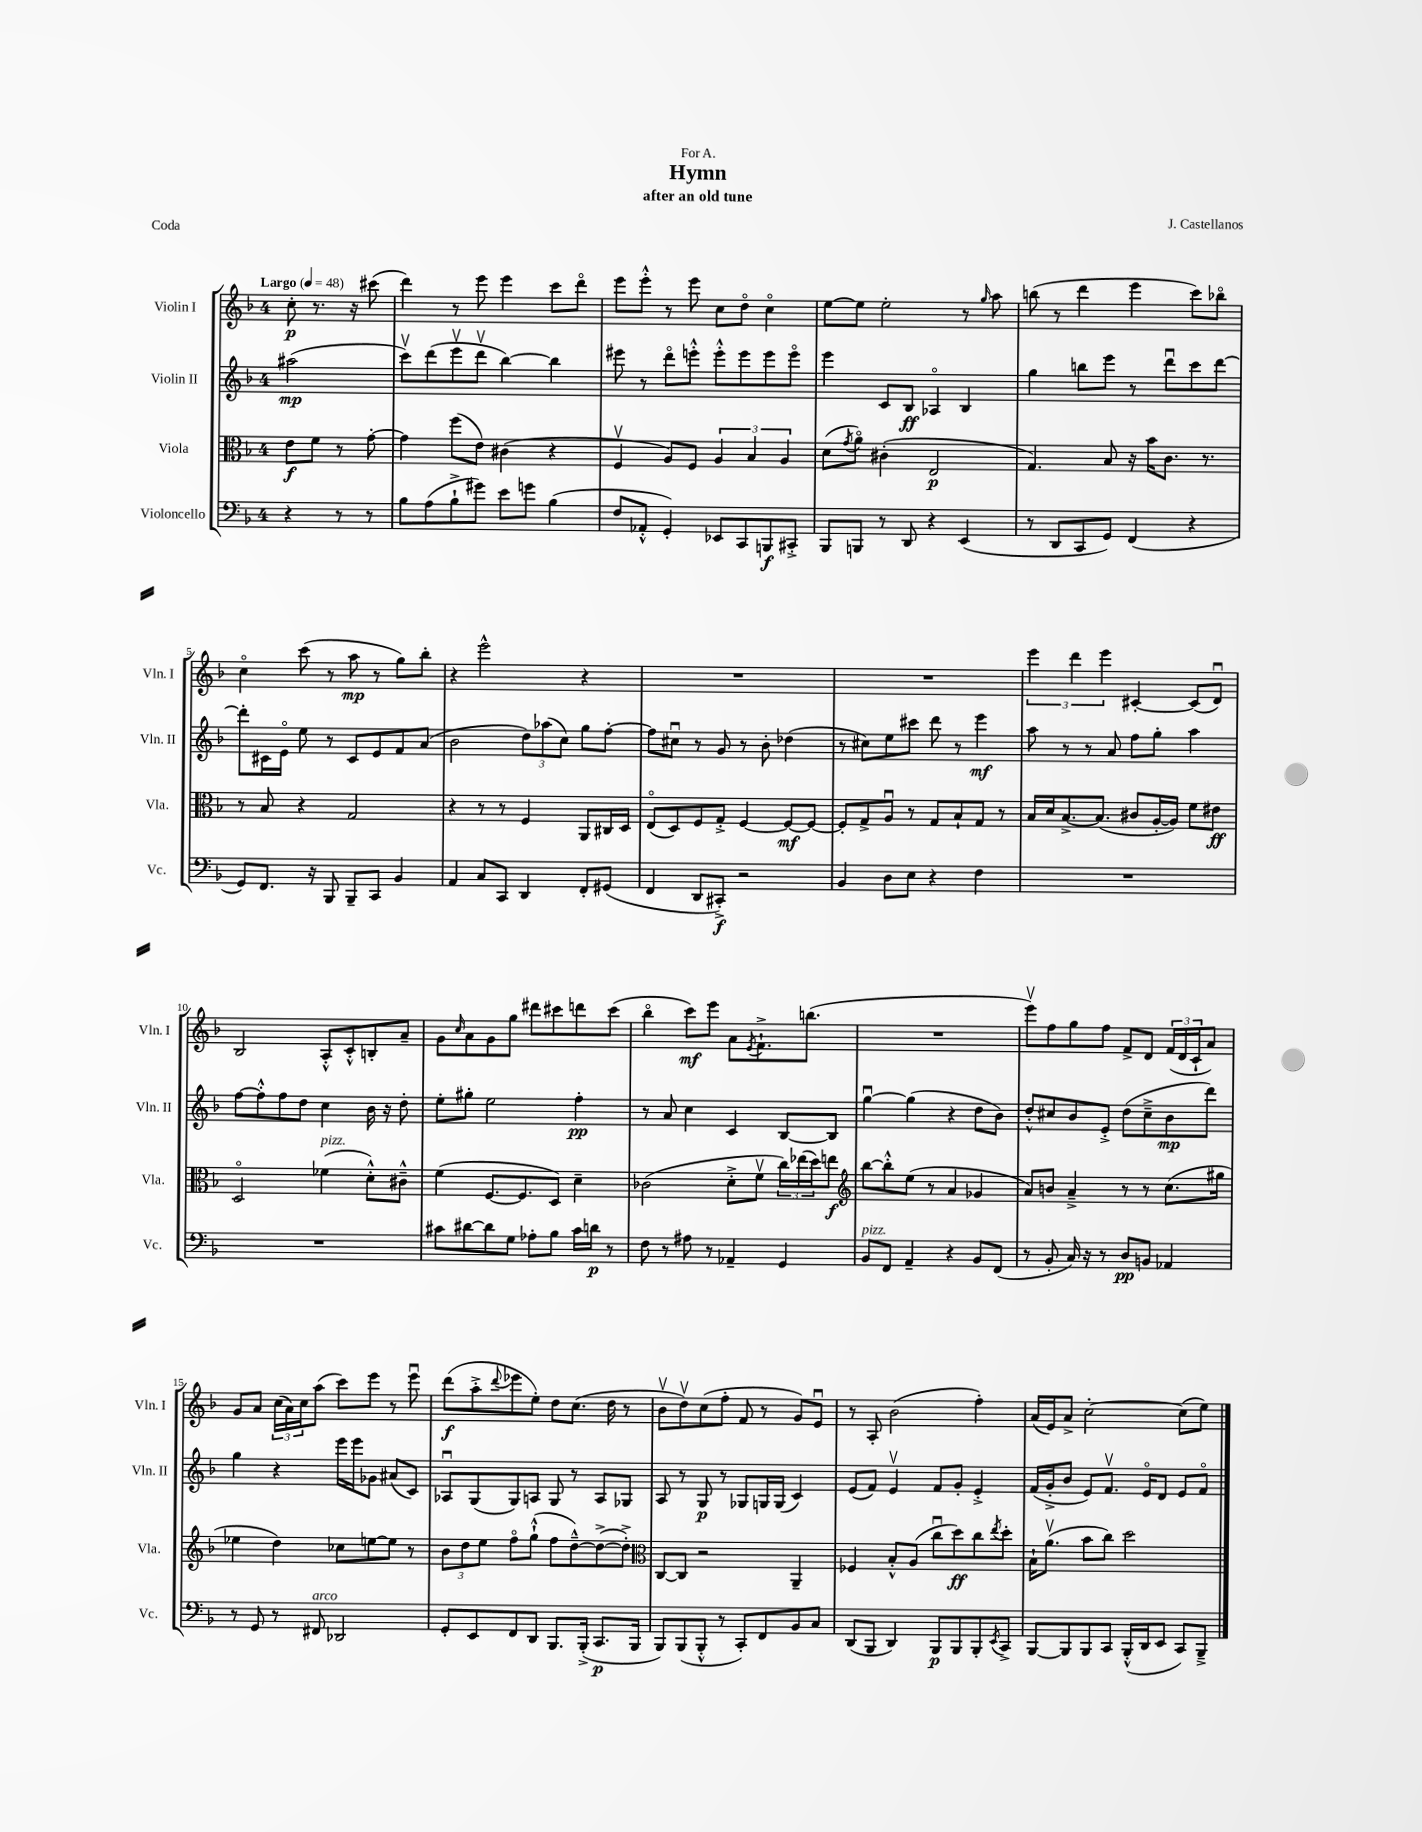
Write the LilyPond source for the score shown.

\header { title = "Hymn" composer = "J. Castellanos" subtitle = "after an old tune" dedication = "For A." piece = "Coda" }
<<
\new StaffGroup <<
\new Staff = "s0" \with { instrumentName = "Violin I" shortInstrumentName = "Vln. I" } {
    \clef treble \key f \major \once \override Staff.TimeSignature.style = #'single-digit \time 4/4 \partial 2 \tempo "Largo" 4 = 48
    c''8-.\p r8. r16 cis'''8( |
    d'''4) r8 e'''8 e'''4 c'''8 d'''8\flageolet |
    e'''8 e'''8-.-^ r8 e'''8 c''8 d''8\flageolet c''4\flageolet |
    e''8~ e''8 e''2-. r8 \grace { g''16 } a''8 |
    b''8( r8 d'''4 e'''4 c'''8) bes''8\flageolet |
    c''4\flageolet c'''8( r8 a''8\mp r8 g''8) bes''8-. |
    r4 e'''2-^ r4 |
    R1 |
    R1 |
    \tuplet 3/2 { e'''4 d'''4 e'''4 } cis'4~-. cis'8( d'8\downbow) |
    bes2 a8-.-^ c'8-.-^ b8-. a'8-- |
    g'8 \grace { c''16 } a'8 g'8 g''8 dis'''8 cis'''8 d'''8 cis'''8( |
    bes''4\flageolet c'''8\mf) e'''8 a'8 \acciaccatura { e'8 } f'8.-!-> b''8.( |
    R1 |
    e'''8\upbow) f''8 g''8 f''8 f'8-> d'8 \tuplet 3/2 { f'16( d'16 c'16-! } a'8) |
    g'8 a'8 \tuplet 3/2 { c''16( a'16) c''16 } a''8( c'''8) e'''8 r8 e'''8\downbow |
    d'''8\f( a''8-.-> \appoggiatura { d'''8 } ees'''8 e''8-.) d''8 c''8.( d''16 r8 |
    bes'8\upbow d''8\upbow) c''8( f''8-. f'8 r8 g'8) e'8\downbow |
    r8 a8-. bes'2( f''4-.) |
    a'16( e'16) a'8-> c''2~-. c''8( e''8) \bar "|." |
}
\new Staff = "s1" \with { instrumentName = "Violin II" shortInstrumentName = "Vln. II" } {
    \clef treble \key f \major \once \override Staff.TimeSignature.style = #'single-digit \time 4/4 \partial 2
    ais''2\mp( |
    c'''8\upbow) d'''8( e'''8\upbow d'''8\upbow bes''4~) bes''4 |
    eis'''8 r8 d'''8\flageolet e'''8-.-^ e'''8-.-^ e'''8 e'''8 e'''8\flageolet |
    e'''4 c'8 bes8\ff aes4\flageolet bes4 |
    g''4 b''8 e'''8 r8 d'''8\downbow c'''8 d'''8~ |
    d'''8-. cis'16 e'16\flageolet e''8 r8 cis'8 e'8 f'8 a'8( |
    bes'2 \tuplet 3/2 { d''8) aes''8( c''8) } g''8 f''8~-. |
    f''8 cis''8\downbow r8 g'8 r8 bes'8-. des''4( |
    r8 cis''8) e''8 cis'''8 d'''8 r8 e'''4\mf |
    a''8 r8 r8 a'8 f''8 g''8-. a''4 |
    f''8~ f''8-.-^ f''8 d''8 c''4 bes'16 r16 d''8-. |
    e''8-. gis''8-. e''2 f''4-.\pp |
    r8 a'8 c''4 c'4 bes8~ bes8 |
    g''4~\downbow g''4( r4 d''8 bes'8) |
    d''8-.-^ cis''8 bes'8 e'8-.-> d''8( cis''8---> bes'8\mp d'''8) |
    g''4 r4 e'''16 e'''16 ges'8 ais'8( c'8) |
    aes8\downbow g8( g8) a8 g8 r8 a8 ges8 |
    a8 r8 g8\p r8 ges8 g16 g16( c'4) |
    e'8( f'8) e'4\upbow f'8 g'8-. e'4-.-> |
    f'16( g'16-.-> bes'8 e'8) f'8.\upbow e'16\flageolet d'8 e'8 f'8\flageolet \bar "|." |
}
\new Staff = "s2" \with { instrumentName = "Viola" shortInstrumentName = "Vla." } {
    \clef alto \key f \major \once \override Staff.TimeSignature.style = #'single-digit \time 4/4 \partial 2
    e'8\f f'8 r8 g'8~-. |
    g'4 f''8( e'8) cis'4( r4 |
    f4\upbow a8) f8 \tuplet 3/2 { a4 bes4 a4 } |
    d'8( \acciaccatura { g'8 } a'8\flageolet) cis'4-.( e2\p |
    g4.) bes8 r16 bes'16 c'8. r8. |
    r8 bes8 r4 g2 |
    r4 r8 r8 f4 a,8 cis16 d16 |
    e8\flageolet( d8) f8 g8-.-> f4~ f8~\mf f8~ |
    f8-. g8-> a8\downbow r8 g8 bes8-! g8 r8 |
    bes16 d'16 bes8.~-> bes8.( cis'8 a16~-. a16) f'8 eis'8\ff |
    d2\flageolet fes'4^\markup { \italic "pizz." }( d'8-.-^) cis'8---^ |
    f'4( f8.~ f8. d8) d'4-- |
    ces'2( d'8-.-> f'8\upbow \tuplet 3/2 { c''16) ees''16( d''16) } e''8\f |
    \clef treble bes''8~ bes''8-.-^ e''8( r8 a'4 ges'4 |
    a'8) b'8 a'4---> r8 r8 c''8.( gis''16 |
    ees''4 d''4) ces''8 e''8~ e''8 r8 |
    \tuplet 3/2 { bes'8 d''8 e''8 } f''8\flageolet g''8-!-^( f''8 d''8~---^) d''8~->( d''8-.->) |
    \clef alto c8~ c8 r2 a,4-- |
    fes4 bes8-.-^ a8( c''8\downbow d''8\ff) c''8 \acciaccatura { e''8 } d''8-. |
    bes16-! a'8.\upbow( bes'8 c''8) d''2 \bar "|." |
}
\new Staff = "s3" \with { instrumentName = "Violoncello" shortInstrumentName = "Vc." } {
    \clef bass \key f \major \once \override Staff.TimeSignature.style = #'single-digit \time 4/4 \partial 2
    r4 r8 r8 |
    bes8 a8( bes8-!-> gis'8) e'8 g'8 bes4( |
    f8 aes,8-.-^ g,4-.) ees,8 c,8 b,,8\f cis,8-.-> |
    bes,,8 b,,8 r8 d,8 r4 e,4( |
    r8 d,8 c,8 g,8) f,4( r4 |
    g,8) f,8. r16 bes,,8 bes,,8-- c,8 bes,4 |
    a,4 c8 c,8 d,4 f,8-. gis,8( |
    f,4 d,8 cis,8-.->\f) r2 |
    bes,4 d8 e8 r4 f4 |
    R1 |
    R1 |
    cis'8 dis'8~ dis'8 g8 aes8-. bes8 cis'16 d'16\p r8 |
    f8 r8 ais8 r8 aes,4-- g,4 |
    bes,8^\markup { \italic "pizz." } f,8 a,4-- r4 bes,8 f,8( |
    r8 bes,8-. c16) r16 r8 d8\pp b,8 aes,4 |
    r8 g,8 r8 fis,8^\markup { \italic "arco" } des,2 |
    g,8-. e,8 f,8 d,8 bes,,8. bes,,16-.->( c,8.\p bes,,16 |
    bes,,8) bes,,8( bes,,8-.-^ r8 c,8-.) f,8 bes,8 c8 |
    d,8( bes,,8 d,4) bes,,8\p bes,,8 bes,,8-. \acciaccatura { e,8 } c,8-> |
    bes,,8~ bes,,8 bes,,8 c,8 bes,,16-.-^( d,16 e,8 c,8) bes,,8---> \bar "|." |
}
>>
>>
